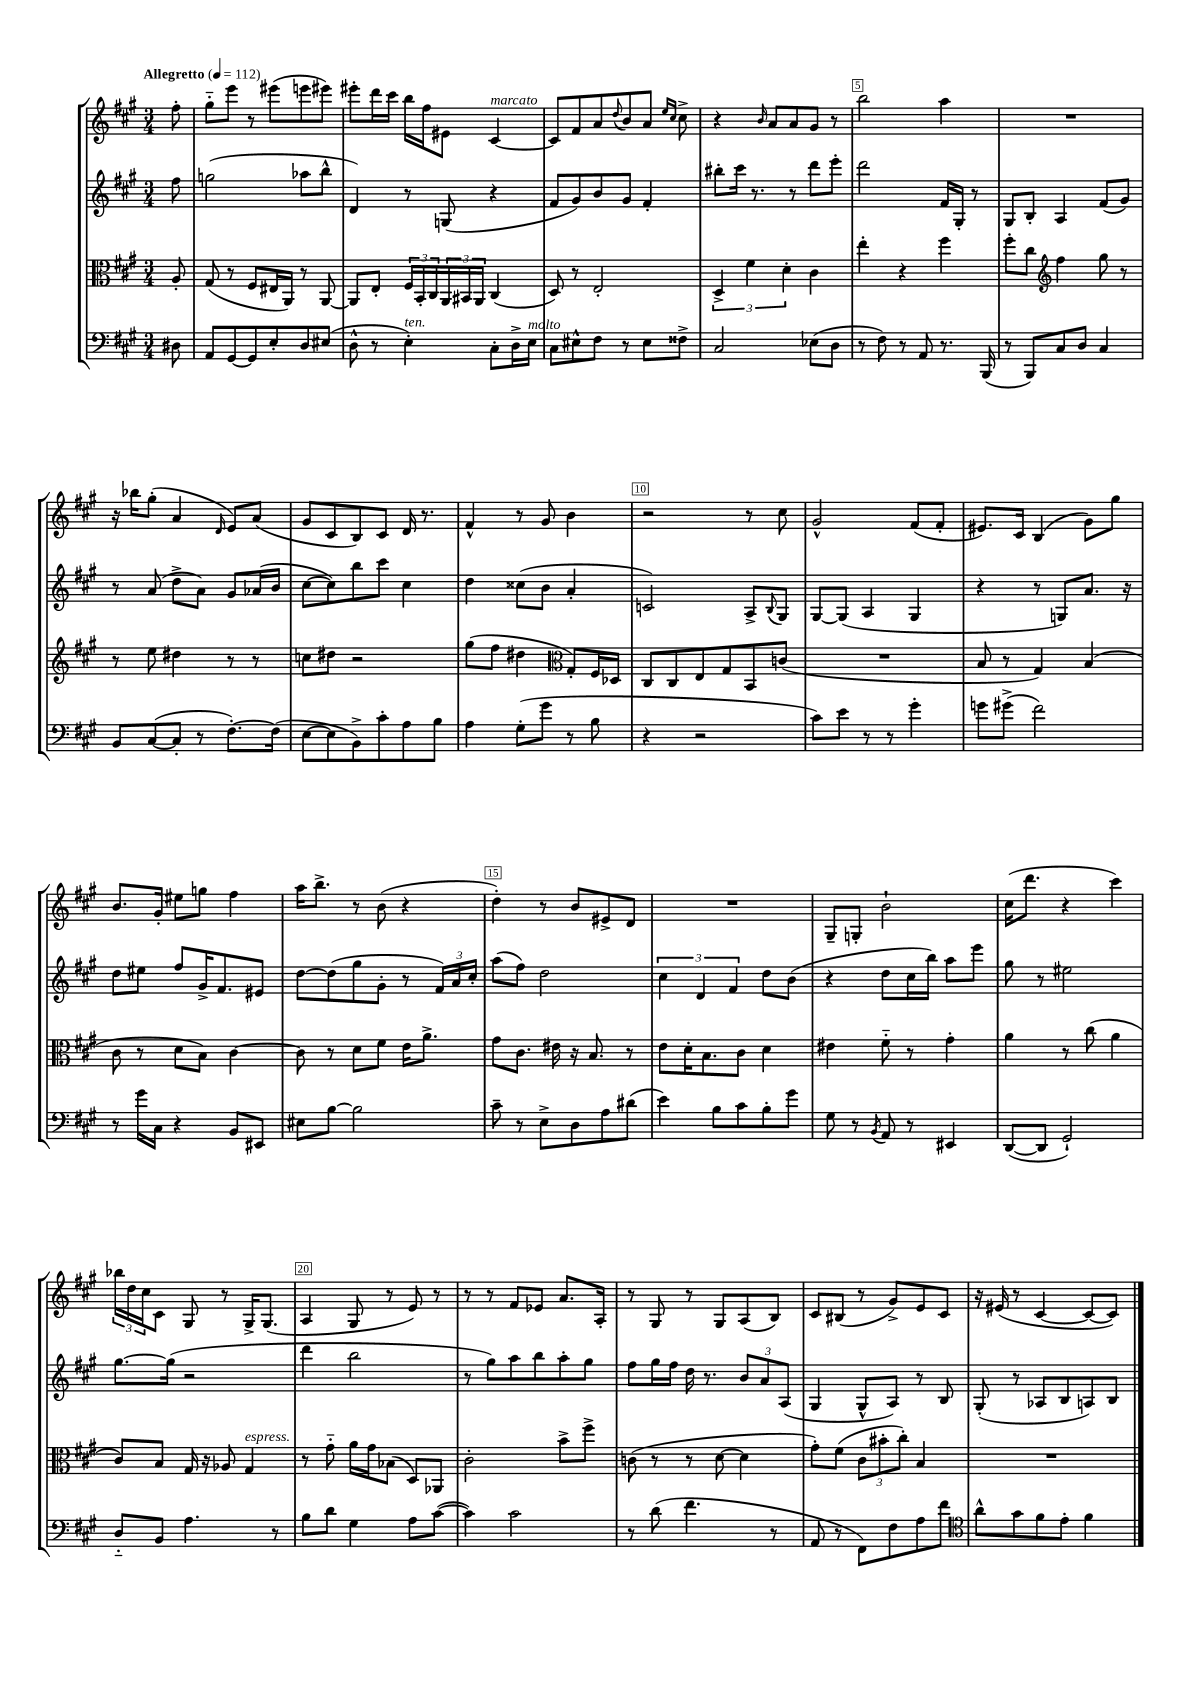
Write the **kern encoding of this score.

**kern	**kern	**kern	**kern
*part4	*part3	*part2	*part1
*staff4	*staff3	*staff2	*staff1
*clefF4	*clefC3	*clefG2	*clefG2
*k[f#c#g#]	*k[f#c#g#]	*k[f#c#g#]	*k[f#c#g#]
*M3/4	*M3/4	*M3/4	*M3/4
*MM112	*MM112	*MM112	*MM112
=	=	=	=
!	!	!	!LO:TX:a:B:t=Allegretto
8D#X\	8A'/	8ff#\	8ff#'\
=1	=1	=1	=1
8AA/L	(8G#/	(2ggn\	8gg#\L
[8GG#/	8r	.	8eee\J
8GG#/]	8F#/L	.	8r
8E'/	16E#X/L	.	(8eee#X\L
.	16AA/JJ)	.	.
8D/	8r	8aa-X\L	8eeen\
(8E#X/J	[8AA/	8bb^^\J	8eee#X\J)
=2	=2	=2	=2
8D^^\	8AA/L]	4d/)	8eee#X'\L
8r	8E'/J	.	16ddd\L
.	.	.	16ccc#\JJ
!LO:TX:a:i:t=ten.	!	!	!
4E'\)	24F#/LL	8r	16bb\LL
.	24BB'/	.	.
.	.	.	16ff#\J
.	24C#/	.	.
.	24AA/	(8Gn/	8e#X\J
.	24BB#X/	.	.
.	24AA/JJ	.	.
!	!	!	!LO:TX:a:i:t=marcato
8C#'\L	(4C#/	4r	[4c#/
16D^\L	.	.	.
!LO:TX:a:i:t=molto	!	!	!
16E\JJ	.	.	.
=3	=3	=3	=3
8C#\L	8D/)	8f#/L	8c#/L]
8E#X^^\	8r	8g#/)	8f#/
8F#\J	2E'/	8b/	8a/
.	.	.	8qqdd/
8r	.	8g#/J	8b/
8E#\L	.	4f#'/	8a/J
.	.	.	16qqee/LL
.	.	.	16qqcc#/JJ
8F##X^\J	.	.	8cc#^\
=4	=4	=4	=4
2C#/	6D^/	8bb#X'\L	4r
.	.	16ccc#\Jk	.
.	6f#\	.	.
.	.	8.r	.
.	.	.	16qqb/
.	.	.	8a/L
.	6d'\	.	.
.	.	8r	8a/
(8E-X\L	4c#\	8ddd\L	8g#/J
8D\J	.	8eee'\J	8r
=5	=5	=5	=5
8r	4ee'\	2ddd\	2bb\
8F#\)	.	.	.
8r	4r	.	.
8AA/	.	.	.
8.r	4ff#\	16f#/LL	4aa\
.	.	16G#'/JJ	.
.	.	8r	.
(16BBB/	.	.	.
=6	=6	=6	=6
8r	8ff#'\L	8G#/L	2.r
8BBB/L)	8cc#\J	8B'/J	.
*	*clefG2	*	*
8C#/	4ff#\	4A/	.
8D/J	.	.	.
4C#/	8gg#\	(8f#/L	.
.	8r	8g#/J)	.
!!LO:LB:g=z
=7	=7	=7	=7
8BB/L	8r	8r	16r
.	.	.	16bb-X\KL
([8C#/	8ee\	(8a/	(8gg#'\J
8C#'/J]	4dd#X\	8dd^\L	4a/
8r	.	8a\J)	.
.	.	.	16qqd/
[8.F#'\L)	8r	8g#/L	8e/L)
.	8r	(16a-X/L	(8a/J
(16F#\Jk]	.	16b/JJ	.
=8	=8	=8	=8
[8E\L	8ccn\L	[8cc#\L	8g#/L
8E\]	8dd#X\J	8cc#\])	8c#/
8BB^\)	2r	8bb\	8B/)
8c#'\	.	8ccc#\J	8c#/J
8A\	.	4cc#\	16d/
.	.	.	8.r
8B\J	.	.	.
=9	=9	=9	=9
4A\	(8gg#\L	4dd\	4f#^^/
.	8ff#\J	.	.
(8G#'\L	4dd#X\	(8cc##X\L	8r
8g#\J	.	8b\J	8g#/
*	*clefC3	*	*
8r	8G#'/L)	4a'/	4b\
8B\	16F#/L	.	.
.	16D-X/JJ	.	.
=10	=10	=10	=10
4r	8C#/L	2cn/)	2r
.	8C#/	.	.
2r	8E/	.	.
.	8G#/	.	.
.	8BB/	8A^/L	8r
.	.	8qqB/	.
.	(8cn/J	8G#/J	8cc#\
=11	=11	=11	=11
8c#\L)	2.r	[8G#/L	2g#^^/
8e\J	.	(8G#/J]	.
8r	.	4A/	.
8r	.	.	.
4g#'\	.	4G#/	(8f#/L
.	.	.	8f#'/J
=12	=12	=12	=12
8gn\L	8B/	4r	8.e#X/L)
(8g#X^\J	8r	.	.
.	.	.	16c#/Jk
2f#\)	4G#/)	8r	(4B/
.	.	8Gn/L)	.
.	(4B/	8.a/J	8g#\L)
.	.	.	8gg#\J
.	.	16r	.
!!LO:LB:g=z
=13	=13	=13	=13
8r	8c#\	8dd\L	8.b/L
16g#\LL	8r	8ee#X\J	.
16C#\JJ	.	.	16g#'/Jk
4r	8d\L	8ff#/L	8ee#X\L
.	8B\J)	16g#^/K	8ggn\J
.	.	8.f#/	.
8BB/L	[4c#\	.	4ff#\
8EE#X/J	.	8e#X/J	.
=14	=14	=14	=14
8E#X\L	8c#\]	[8dd\L	16aa\KL
.	.	.	8.bb^\J
[8B\J	8r	(8dd\]	.
2B\]	8d\L	8gg#\	8r
.	8f#\J	8g#'\J	(8b\
.	16e\KL	8r	4r
.	8.a^\J	.	.
.	.	24f#/LL)	.
.	.	24a/	.
.	.	24cc#'/JJ	.
=15	=15	=15	=15
8c#~\	8g#\L	(8aa\L	4dd'\)
8r	8.c#\J	8ff#\J)	.
8E^\L	.	2dd\	8r
.	16e#X\	.	.
8D\	16r	.	8b/L
.	8.B/	.	.
8A\	.	.	8e#X^/
(8d#X\J	8r	.	8d/J
=16	=16	=16	=16
4e\)	8e\L	6cc#\	2.r
.	16d'\K	.	.
.	.	6d/	.
.	8.B\	.	.
8B\L	.	.	.
.	.	6f#/	.
8c#\	8c#\J	.	.
8B'\	4d\	8dd\L	.
8g#\J	.	(8b\J	.
=17	=17	=17	=17
8G#\	4e#X\	4r	8G#~/L
8r	.	.	8Gn'/J
8qBB/	.	.	.
8AA/	8f#\	8dd\L	2b`\
8r	8r	16cc#\L	.
.	.	16bb\JJ)	.
4EE#X/	4g#'\	8aa\L	.
.	.	8eee\J	.
=18	=18	=18	=18
([8DD/L	4a\	8gg#\	(16cc#\KL
.	.	.	8.ddd\J
8DD/J]	.	8r	.
2GG#`/)	8r	2ee#X\	4r
.	(8cc#\	.	.
.	4a\	.	4ccc#\)
!!LO:LB:g=z
=19	=19	=19	=19
8D/L	8c#/L)	[8.gg#\L	24bb-X\LL
.	.	.	24dd\
.	.	.	24cc#\J
8BB/J	8B/J	.	8c#\J
.	.	(16gg#\Jk]	.
4.A\	16G#/	2r	8G#/
.	16r	.	.
.	8A-X/	.	8r
!	!LO:TX:a:i:t=espress.	!	!
.	4G#/	.	16G#^/KL
.	.	.	(8.G#/J
8r	.	.	.
=20	=20	=20	=20
8B\L	8r	4ddd\	4A/
8d\J	8g#\	.	.
4G#\	16a\LL	2bb\	8G#/
.	16g#\J	.	.
.	(8B-X\J	.	8r
8A\L	8D/L)	.	8e/)
([8c#\J	8AA-X/J	.	8r
=21	=21	=21	=21
4c#\])	2c#'\	8r	8r
.	.	8gg#\L)	8r
2c#\	.	8aa\	8f#/L
.	.	8bb\	8e-X/J
.	8b^\L	8aa'\	8.a/L
.	8ff#^\J	8gg#\J	.
.	.	.	16A'/Jk
=22	=22	=22	=22
8r	(8cn\	8ff#\L	8r
(8d\	8r	16gg#\L	8G#/
.	.	16ff#\JJ	.
4.f#\	8r	16dd\	8r
.	.	8.r	.
.	[8d\	.	8G#/L
.	4d\]	12b/L	(8A/
.	.	12a/	.
8r	.	.	8B/J)
.	.	(12A/J	.
=23	=23	=23	=23
8AA/	8g#'\L)	4G#/	8c#/L
8r	(8f#\J	.	(8B#X/J
8FF#\L)	12c#\L	8G#^^/L	8r
.	12b#X'\	.	.
8F#\	.	8A/J)	8g#^/L)
.	12cc#'\J)	.	.
8A\	4B/	8r	8e/
8f#\J	.	8B/	8c#/J
=24	=24	=24	=24
*clefC4	*	*	*
8a^^\L	2.r	(8G#'/	16r
.	.	.	(16e#X/
8g#\	.	8r	8r
8f#\	.	8A-X/L	[4c#/
8e'\J	.	8B/	.
4f#\	.	8An/)	8c#/L_
.	.	8B/J	8c#/J])
==	==	==	==
*-	*-	*-	*-
